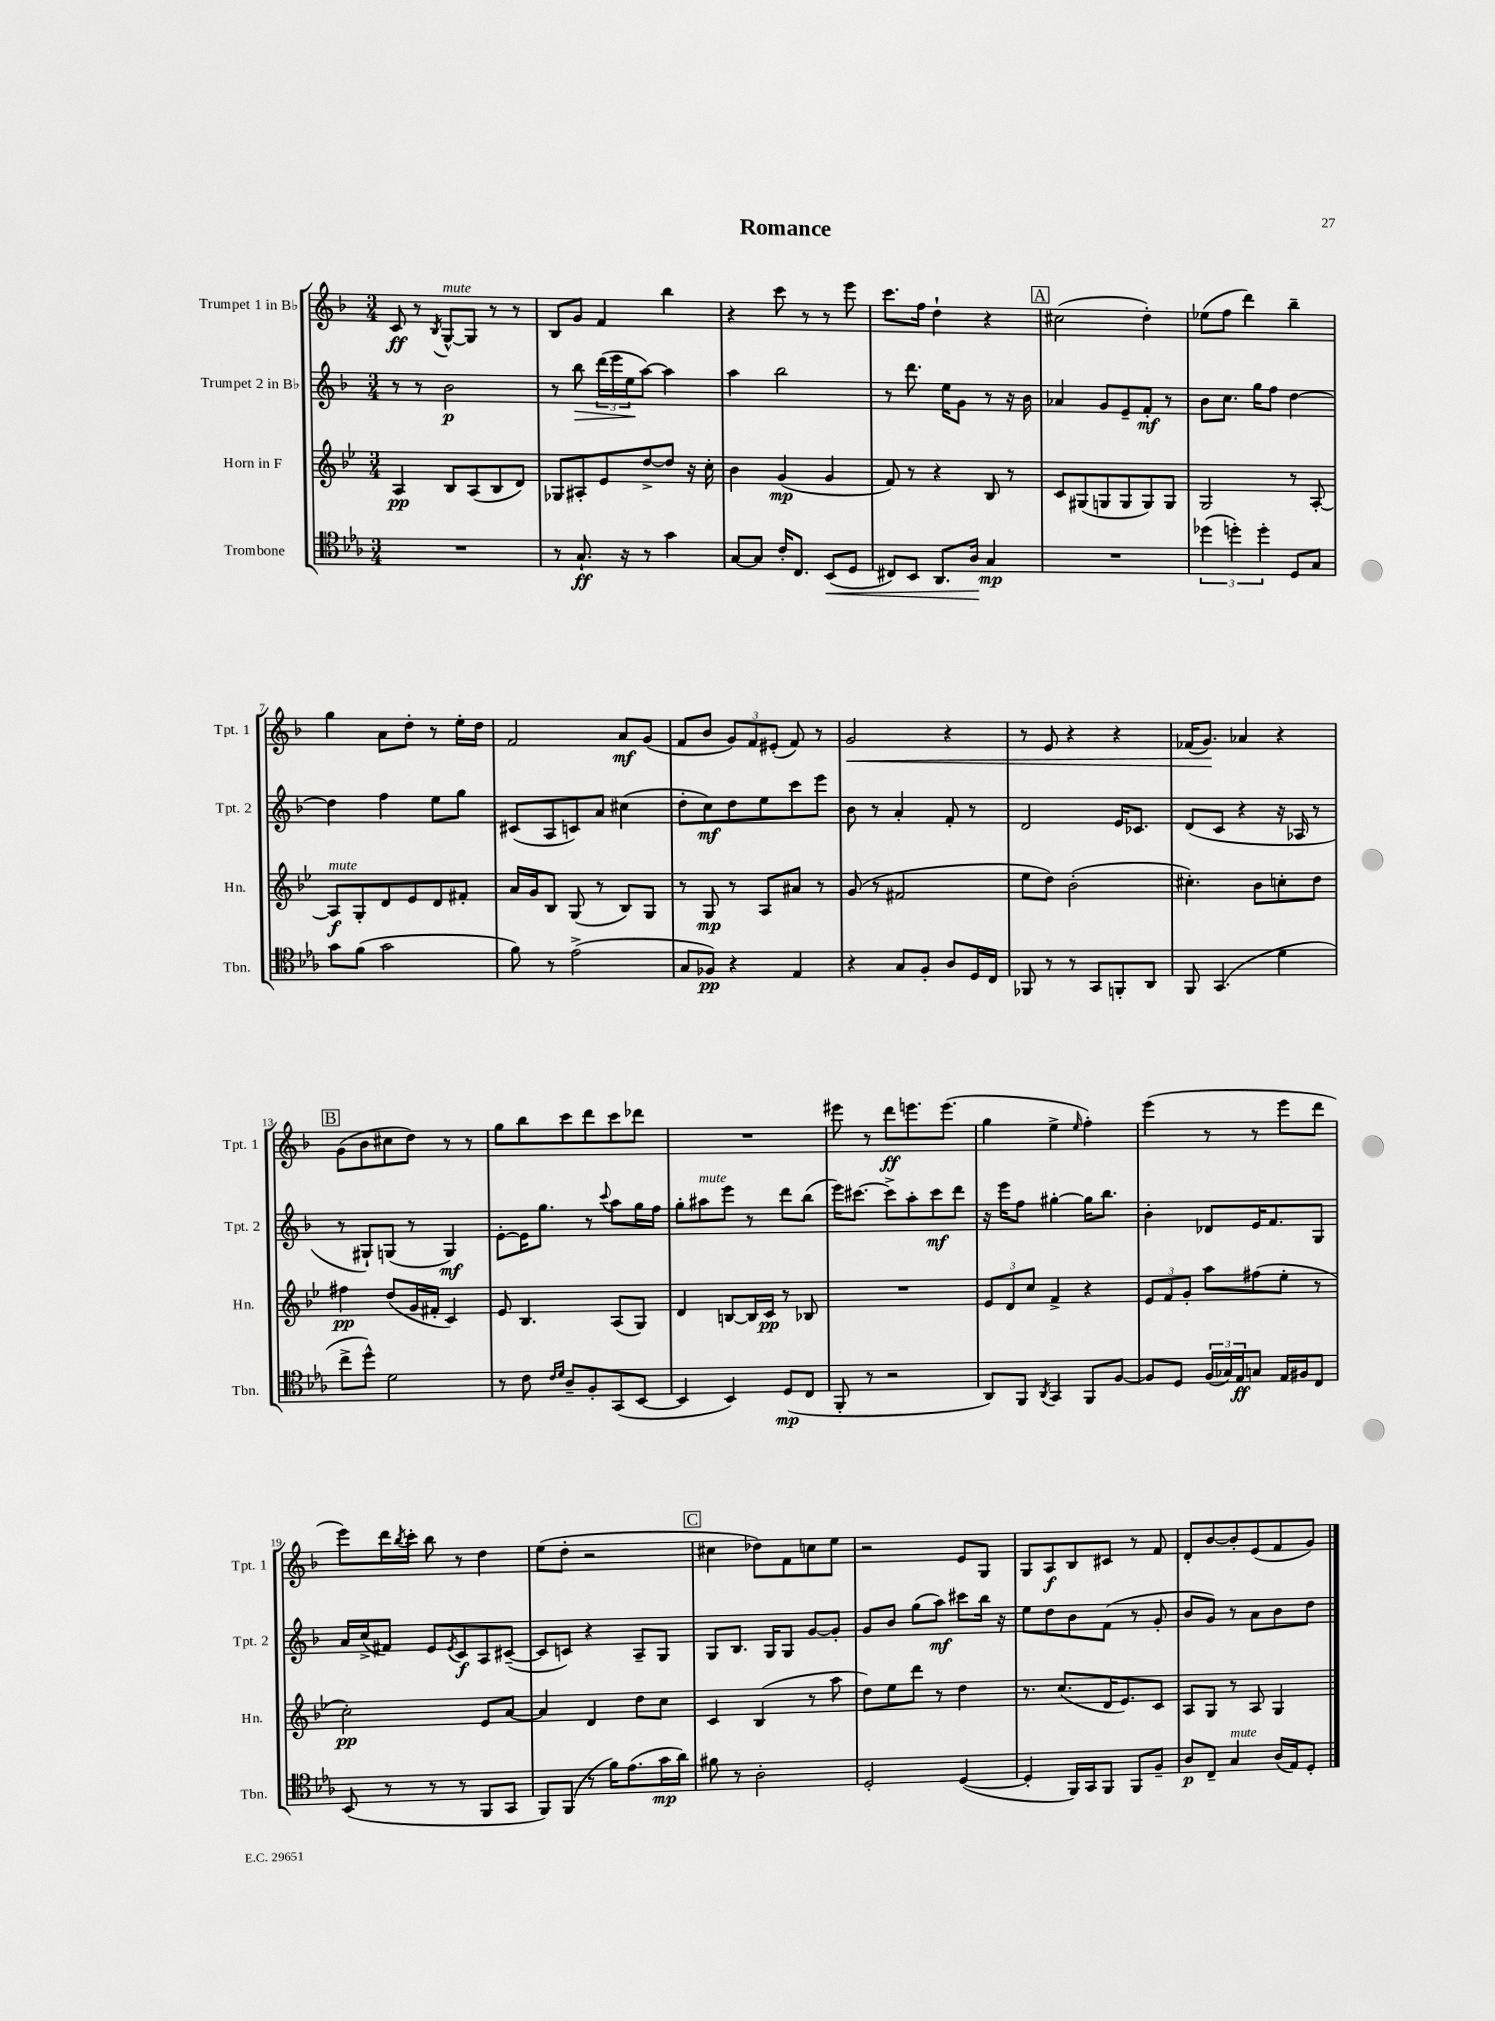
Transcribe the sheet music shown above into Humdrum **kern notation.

**kern	**kern	**kern	**kern
*staff4	*staff3	*staff2	*staff1
*clefC4	*clefG2	*clefG2	*clefG2
*k[b-e-a-]	*k[b-e-]	*k[b-]	*k[b-]
*M3/4	*M3/4	*M3/4	*M3/4
2.r	4A	8r	8c
.	.	8r	8r
.	.	.	8qB-
.	8B-	2b-	[8G^^
.	(8A	.	8G]
.	8B-	.	8r
.	8d)	.	8r
=	=	=	=
8r	8G-	8r	8B-
8.G`	8A#'	8bb-	8g
.	8e-	(24ddd	4f
.	.	24eee	.
16r	.	.	.
.	.	24ee	.
8r	[8dd^	[8aa)	.
4g	8dd]	4aa]	4bb-
.	16r	.	.
.	16cc'	.	.
=	=	=	=
[8G	4b-	4aa	4r
8G]	.	.	.
16c'	(4g	2bb-	8ccc
8.C	.	.	.
.	.	.	8r
(8BB-	4g	.	8r
8D	.	.	8eee
=	=	=	=
8C#)	8f)	8r	8.ccc
8BB-	8r	8.ddd	.
.	.	.	16ff
8.AA-	4r	.	4dd`
.	.	16ee	.
.	.	8g	.
16A-	.	.	.
4G	8B-	8r	4r
.	8r	16r	.
.	.	16b-	.
=	=	=	=
2.r	8c	4a-	(2cc#
.	(8G#	.	.
.	8G	8g	.
.	8G	8e~	.
.	8G)	8f'	4dd')
.	8G	8r	.
=	=	=	=
(6dd-	2G	8b-	(8ee-
.	.	8.cc	8ff
6dd')	.	.	.
.	.	.	4ddd)
.	.	16gg	.
6dd'	.	.	.
.	.	8ff	.
8D	8r	[4dd	4bb-~
8G	[8A'	.	.
=	=	=	=
8g	8A]	4dd]	4gg
(8f	8G'	.	.
2g	8d	4ff	8a
.	8e-	.	8dd'
.	8d	8ee	8r
.	8f#'	8gg	16ee'
.	.	.	16dd
=	=	=	=
8f)	16a	(8c#	2f
.	16g	.	.
8r	8B-	8A	.
(2e-^	(8G	8c)	.
.	8r	8a	.
.	8B-)	(4cc#	8a
.	8G	.	(8g
=	=	=	=
8G	8r	8dd'	8f
8F-)	8G	8cc)	8b-
4r	8r	8dd	12g)
.	.	.	12f
.	8A	8ee	.
.	.	.	(12e#'
4E-	8a#	8ccc	8f)
.	8r	8eee	8r
=	=	=	=
4r	(8g	8b-	2g
.	8r	8r	.
8G	2f#	4a'	.
8F'	.	.	.
8A-	.	8f'	4r
16D	.	8r	.
16C	.	.	.
=	=	=	=
8FF-	8ee-	2d	8r
8r	8dd)	.	8e
8r	(2b-'	.	4r
8GG	.	.	.
8FF'	.	16e	4r
.	.	8.c-	.
8AA-	.	.	.
=	=	=	=
8FF	4.cc#')	(8d	(16f-
.	.	.	8.g)
(4.GG	.	8c	.
.	.	4r	4a-
.	8b-	.	.
4d	8cc'	16r	4r
.	.	16A-	.
.	8dd	8r	.
=	=	=	=
8cc^	4ff#	8r	(8g
8dd^^)	.	8G#`)	8b-
2d	(8dd	(8G	8cc#
.	16g	8r	8dd)
.	16f#'	.	.
.	4c)	4G)	8r
.	.	.	8r
=	=	=	=
8r	8e-	[8e'	8gg
8c	4.B-	16e]	8bb-
.	.	8.gg	.
16qqc	.	.	.
16qqd	.	.	.
8A-~	.	.	8ccc
8F'	.	8r	8ddd
.	.	8qqccc	.
(8GG	(8A	8aa	8ccc
[8BB-	8G)	16gg	8ddd-
.	.	16ff	.
=	=	=	=
4BB-]	4d	8gg'	2.r
.	.	8aa#	.
4BB-)	[8B	8eee	.
.	16B]	8r	.
.	16c	.	.
(8D	8r	8ddd	.
8C	8B-	(8bb-	.
=	=	=	=
8FF'	2.r	16eee)	8eee#
.	.	[8.ccc#	.
8r	.	.	8r
2r	.	8ccc#^]	8ddd
.	.	8aa'	8.eee
.	.	8ccc#	.
.	.	.	(8.eee
.	.	8ddd	.
=	=	=	=
8AA-)	12e-	16r	4gg
.	.	16eee	.
.	12d	.	.
8FF	.	8ff	.
.	12cc	.	.
8qAA-	.	.	.
4GG	4f^	[4gg#'	4ee^
.	.	.	16qqee
8FF	4r	16gg#]	4ff')
.	.	8.bb-	.
[8F	.	.	.
=	=	=	=
8F]	12e-	4b-'	(4eee
.	12f	.	.
8D	.	.	.
.	12g'	.	.
(24F	8aa	8d-	8r
24G-)	.	.	.
24E-	.	.	.
8G	(8ff#	16e	8r
.	.	8.f	.
16E-	8ee-'	.	8eee
16F#	.	.	.
8C	8r	8G	8ddd
=	=	=	=
(8BB-	2cc')	16a	8eee)
.	.	(16cc^	.
8r	.	8f#)	16ddd
.	.	.	8qbb-
.	.	.	16ccc'
8r	.	8e	8bb-
.	.	8qe	.
8r	.	8c	8r
8FF	8e-	8A	4dd
8GG	[8a	([8c#~	.
=	=	=	=
8FF)	4a]	8c#]	(8ee
(8FF	.	8c)	8dd'
8r	4d	4r	2r
16f)	.	.	.
(8.e-	.	.	.
.	8dd	8A~	.
16g	8cc	8G	.
16a-)	.	.	.
=	=	=	=
8f#	4c	8G	4cc#
8r	.	8.B-	.
2A-'	(4B-	.	8dd-)
.	.	16G	.
.	.	8G	8f
.	8r	[8g	8cc
.	8aa	8g']	8ee
=	=	=	=
2D'	8dd)	8g	2r
.	8ee-	8b-	.
.	8ddd	(8gg	.
.	8r	8aa)	.
([4D	4dd	8ccc#	8e
.	.	16bb-	8G
.	.	16r	.
=	=	=	=
4D']	8.r	8ee	8G
.	.	8dd	8A
.	(8.cc	.	.
16FF)	.	8b-	8B-
16GG	.	.	.
8FF	16d	(8f	8c#
.	8.e-)	.	.
8FF	.	8r	8r
8F~	8c	8g'	8f
=	=	=	=
8A-	8A	8b-	8d'
8C~	8G	8g)	[8b-
4G	8r	8r	8b-']
.	8A	8a	(8e
(16A-	4G	8b-	8f
16E-)	.	.	.
8D'	.	8dd	8g)
==	==	==	==
*-	*-	*-	*-
